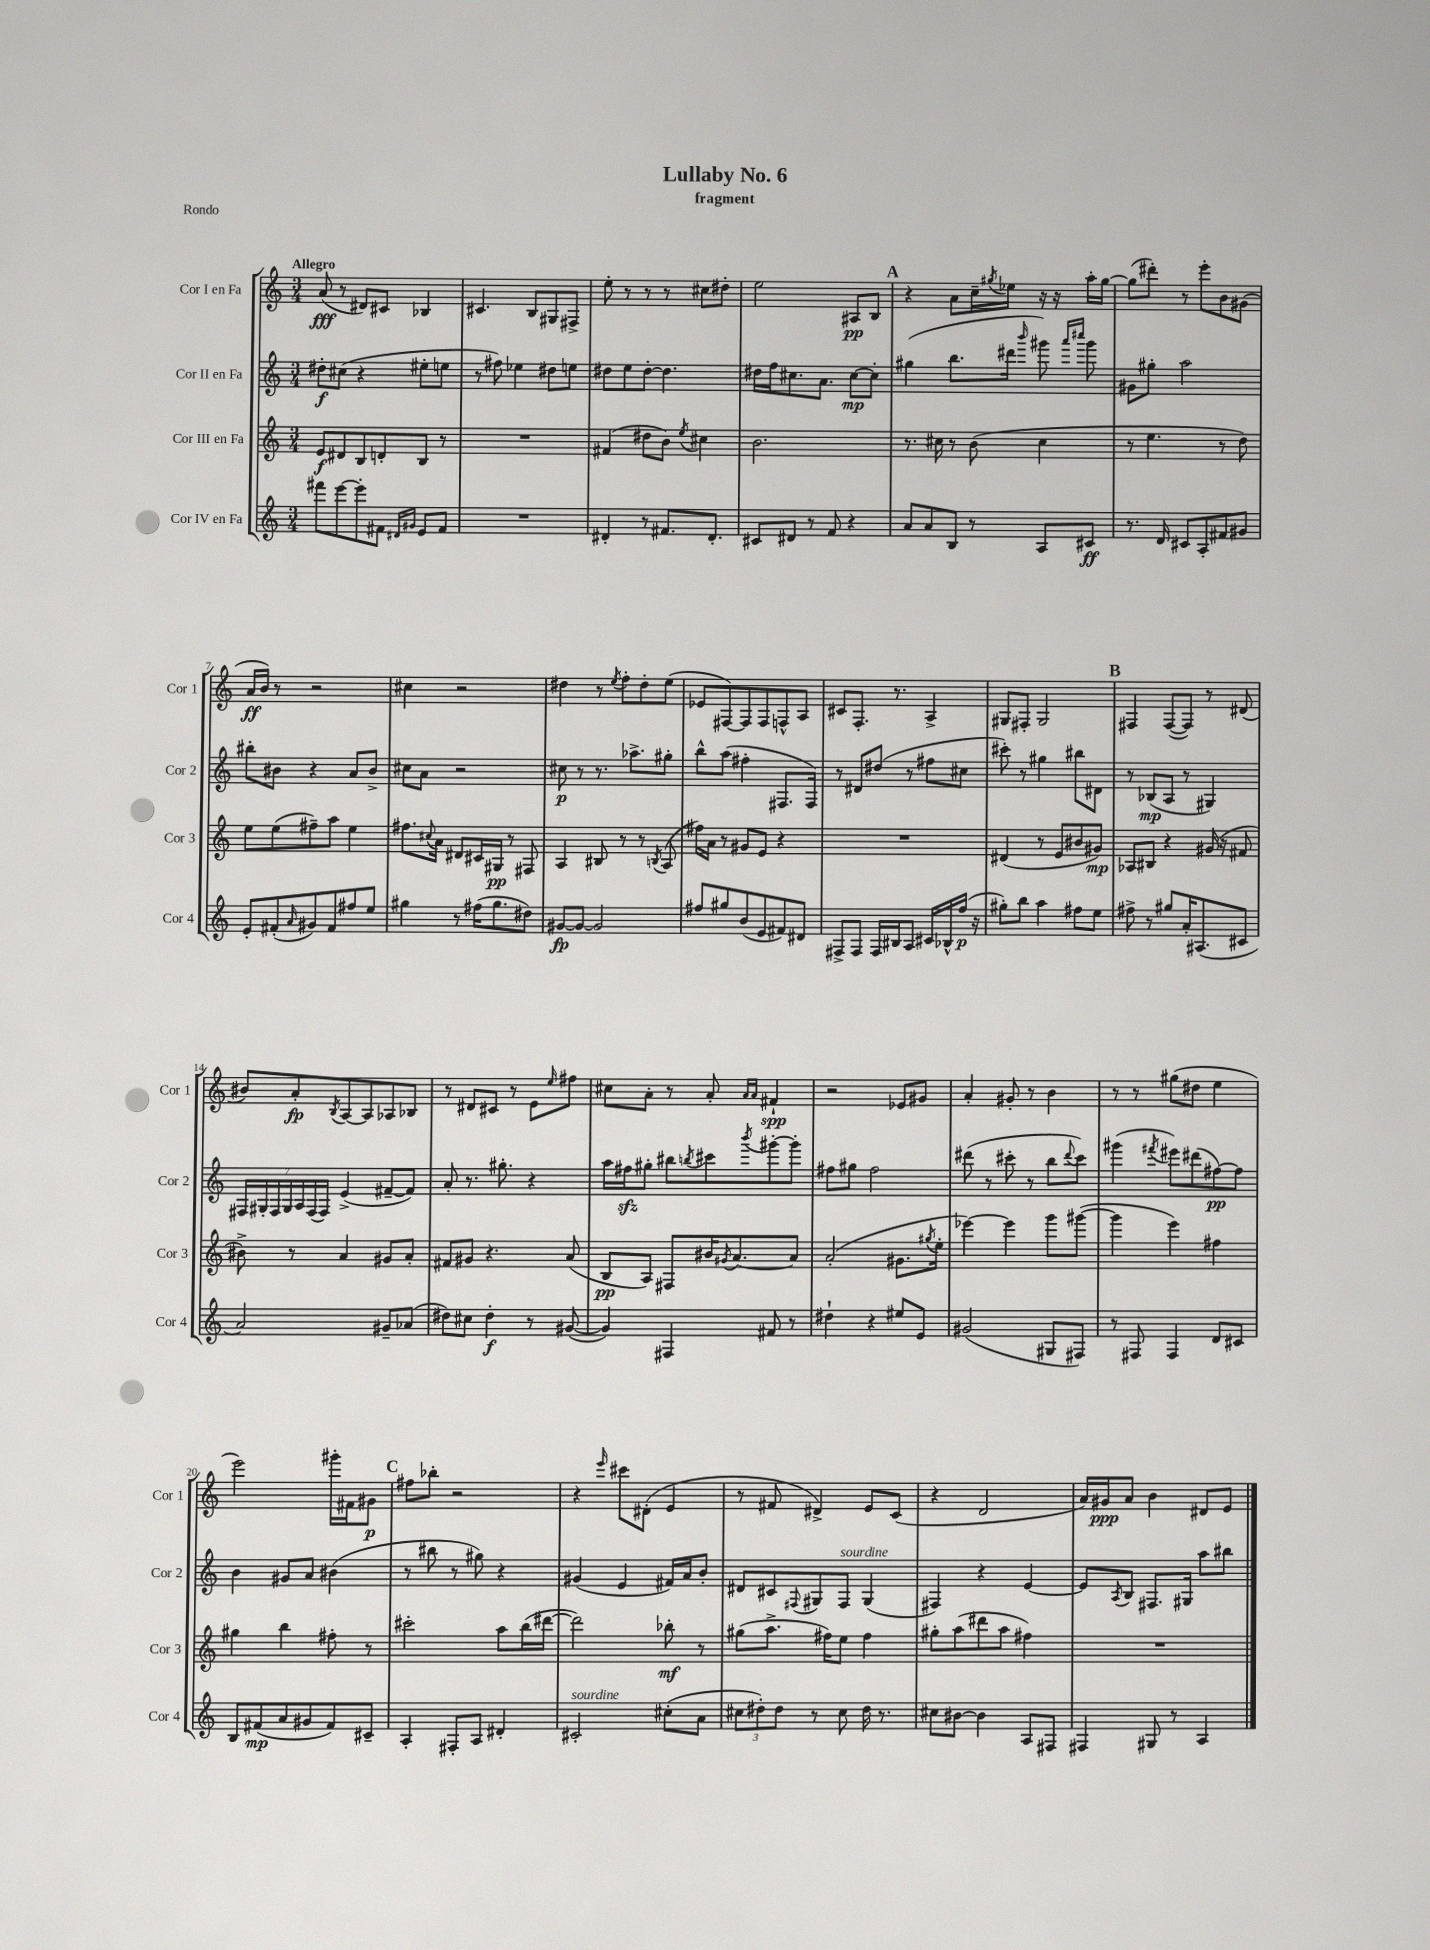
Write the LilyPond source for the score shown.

\header { title = "Lullaby No. 6" subtitle = "fragment" piece = "Rondo" }
<<
\new StaffGroup <<
\new Staff = "s0" \with { instrumentName = "Cor I en Fa" shortInstrumentName = "Cor 1" } {
    \clef treble \key c \major \numericTimeSignature \time 3/4 \tempo "Allegro"
    a'8\fff( r8 dis'8) cis'8 bes4 |
    cis'4. b8 gis8 fis8-> |
    e''8-. r8 r8 r8 cis''8 dis''8-. |
    e''2 ais8\pp b8 |
    \mark \markup { \bold "A" } r4 a'8 c''16-- \acciaccatura { gis''8 } ees''16 r16 r16 a''16-. gis''16~ |
    gis''8( dis'''8-.) r8 e'''8-. b'8 gis'8( |
    a'16\ff b'16) r8 r2 |
    cis''4 r2 |
    dis''4 r8 \acciaccatura { e''8 } f''8-. dis''8-. e''8( |
    ees'8 fis8~) fis8 fis8 f8-^ a8 |
    cis'8 f8.-. r8. a4-> |
    gis8 fis8-. gis2 |
    \mark \markup { \bold "B" } fis4 fis8~( fis8) r8 dis'8( |
    bis'8) a'8-.\fp \acciaccatura { b8 } a8~ a8 aes8 bes8 |
    r8 dis'8 cis'8 r8 e'8 \grace { e''16 } fis''8 |
    cis''8 a'8-. r8 a'8-. \grace { a'16 a'16 } fis'4-!\spp |
    r2 ees'8 gis'8 |
    a'4-. gis'8-. r8 b'4 |
    r8 r8 gis''8( dis''8 e''4 |
    e'''2) gis'''16-. fis'16 gis'8\p |
    \mark \markup { \bold "C" } fis''8 bes''8-. r2 |
    r4 \grace { e'''16 } cis'''8 dis'8-.( e'4 |
    r8 fis'8 dis'4->) e'8 c'8( |
    r4 d'2 |
    a'16) gis'16\ppp a'8 b'4 dis'8 e'8 \bar "|." |
}
\new Staff = "s1" \with { instrumentName = "Cor II en Fa" shortInstrumentName = "Cor 2" } {
    \clef treble \key c \major \numericTimeSignature \time 3/4
    dis''8-.\f cis''8( r4 eis''8-. e''8 |
    r8 fis''8) ees''4 dis''8 e''8 |
    dis''8 e''8 dis''8~-. dis''4. |
    dis''16 f''16 cis''8. a'8. cis''8~\mp cis''8-. |
    \mark \markup { \bold "A" } gis''4( b''8. dis'''16 \grace { b'''16 } gis'''8) \grace { a'''16 cis''''16 } gis'''8 |
    gis'8 gis''8-. a''2 |
    bis''8-. bis'8 r4 a'8 bis'8-> |
    cis''8 a'8 r2 |
    cis''8\p r8 r8. aes''8.-> gis''8-. |
    b''8-^ a''8( fis''4-. fis8. fis16) |
    r8 dis'8 dis''8( r8 fis''8 cis''8 |
    cis'''8-.) r8 gis''4 bis''8 dis'8 |
    \mark \markup { \bold "B" } r8 bes8\mp( a8 r8 gis4) |
    \tuplet 7/4 { fis16 gis16-. fis16 gis16 a16 fis16( fis16) } e'4->( fis'8~-- fis'8) |
    a'8-. r8. gis''8.-. r4 |
    a''16 fis''16\sfz gis''8-. bis''8 \acciaccatura { b''8 } cis'''8 \acciaccatura { b'''8 } gis'''8~-. gis'''8-. |
    fis''8 gis''8 fis''2 |
    dis'''8( r8 cis'''8-. r8 b''8 \appoggiatura { dis'''8 } cis'''8) |
    gis'''4( \acciaccatura { fis'''8 } eis'''8) dis'''8( fis''8~\pp) fis''8 |
    b'4 gis'8 a'8 bis'4( |
    \mark \markup { \bold "C" } r8 bis''8 r8 gis''8) r4 |
    gis'4( e'4 fis'16) a'16 b'8-. |
    dis'8 cis'8 \appoggiatura { fis8 } gis8 fis8^\markup { \italic "sourdine" } gis4( |
    fis4) r4 e'4~ |
    e'8 \acciaccatura { a8 } b8 fis8. gis16 a''8 bis''8 \bar "|." |
}
\new Staff = "s2" \with { instrumentName = "Cor III en Fa" shortInstrumentName = "Cor 3" } {
    \clef treble \key c \major \numericTimeSignature \time 3/4
    e'8\f dis'8 b8 d'8-. b8 r8 |
    R2. |
    fis'4( dis''8 b'8) \acciaccatura { e''8 } cis''4 |
    b'2. |
    \mark \markup { \bold "A" } r8. cis''16 r8 b'8( cis''4 |
    r8 e''4. r8 d''8) |
    e''8 e''8( fis''8--) a''8 e''4 |
    fis''8. \appoggiatura { cis''8 } a'16 dis'8 cis'16 gis16\pp r8 fis8 |
    a4 bis8 r8 r8 \acciaccatura { b8 } a8( |
    fis''16) a'16 r8 gis'8 e'8 r4 |
    R2. |
    dis'4( r8 e'8 bis'8 gis'8\mp) |
    \mark \markup { \bold "B" } aes8 bis8 r4 gis'16( r16 fis'8 |
    bis'8->) r8 a'4 gis'8 a'8-. |
    fis'8 gis'8 r4. a'8( |
    b8\pp a8) fis8 bis'16 \acciaccatura { gis'8 } a'8.~ a'8 |
    a'2-.( gis'8. \acciaccatura { gis''8 } e''16-. |
    ees'''4~) ees'''4 g'''8 gis'''8~( |
    gis'''4 e'''4) fis''4 |
    gis''4 b''4 fis''8-. r8 |
    \mark \markup { \bold "C" } cis'''2-. a''8 b''16( dis'''16~ |
    dis'''2) bes''8-.\mf r8 |
    gis''8( a''8.-> fis''16) e''8 fis''4 |
    gis''8-. a''8( dis'''8 a''8 fis''4) |
    R2. \bar "|." |
}
\new Staff = "s3" \with { instrumentName = "Cor IV en Fa" shortInstrumentName = "Cor 4" } {
    \clef treble \key c \major \numericTimeSignature \time 3/4
    fis'''8 e'''8~ e'''8-. fis'8 \grace { dis'16 gis'16 } e'8 fis'8 |
    R2. |
    dis'4-. r8 fis'8. dis'8.-. |
    cis'8 dis'8 r8 f'8 r4 |
    \mark \markup { \bold "A" } a'8 a'8 b8 r8 a8 cis'8\ff |
    r8. d'16 cis'8 a8-. fis'8 gis'8 |
    e'8-. fis'8-.( \grace { a'16 } gis'8) fis'8 fis''8 e''8 |
    gis''4 r8 fis''16( gis''8. dis''8) |
    gis'8~\fp gis'8~ gis'2 |
    fis''8 gis''8 b'8( e'8 fis'8) dis'8 |
    fis8-> fis8 fis16 bis16 a8 cis'16 bes16-^ f''16\p( r16 |
    gis''8-.) b''8 a''4 fis''8 e''8 |
    \mark \markup { \bold "B" } fis''8-> r8 gis''8 a'16-. ais8.( cis'8 |
    a'2) gis'8-- aes'8( |
    dis''8) cis''8 dis''4-.\f r8 gis'8~( |
    gis'4) fis4 fis'8 r8 |
    dis''4-! r4 eis''8 e'8 |
    gis'2( gis8 fis8) |
    r8 fis8 fis4 d'8 cis'8 |
    b8 fis'8\mp( a'8 gis'8 fis'8) cis'8-- |
    \mark \markup { \bold "C" } a4-. fis8-. a8 dis'4-. |
    cis'2-.^\markup { \italic "sourdine" } cis''8-.( a'8 |
    \tuplet 3/2 { cis''8 dis''8-.) dis''8 } r8 cis''8 dis''16 r8. |
    cis''8 bis'8~ bis'4 a8 fis8 |
    fis4 gis8 r8 a4 \bar "|." |
}
>>
>>
